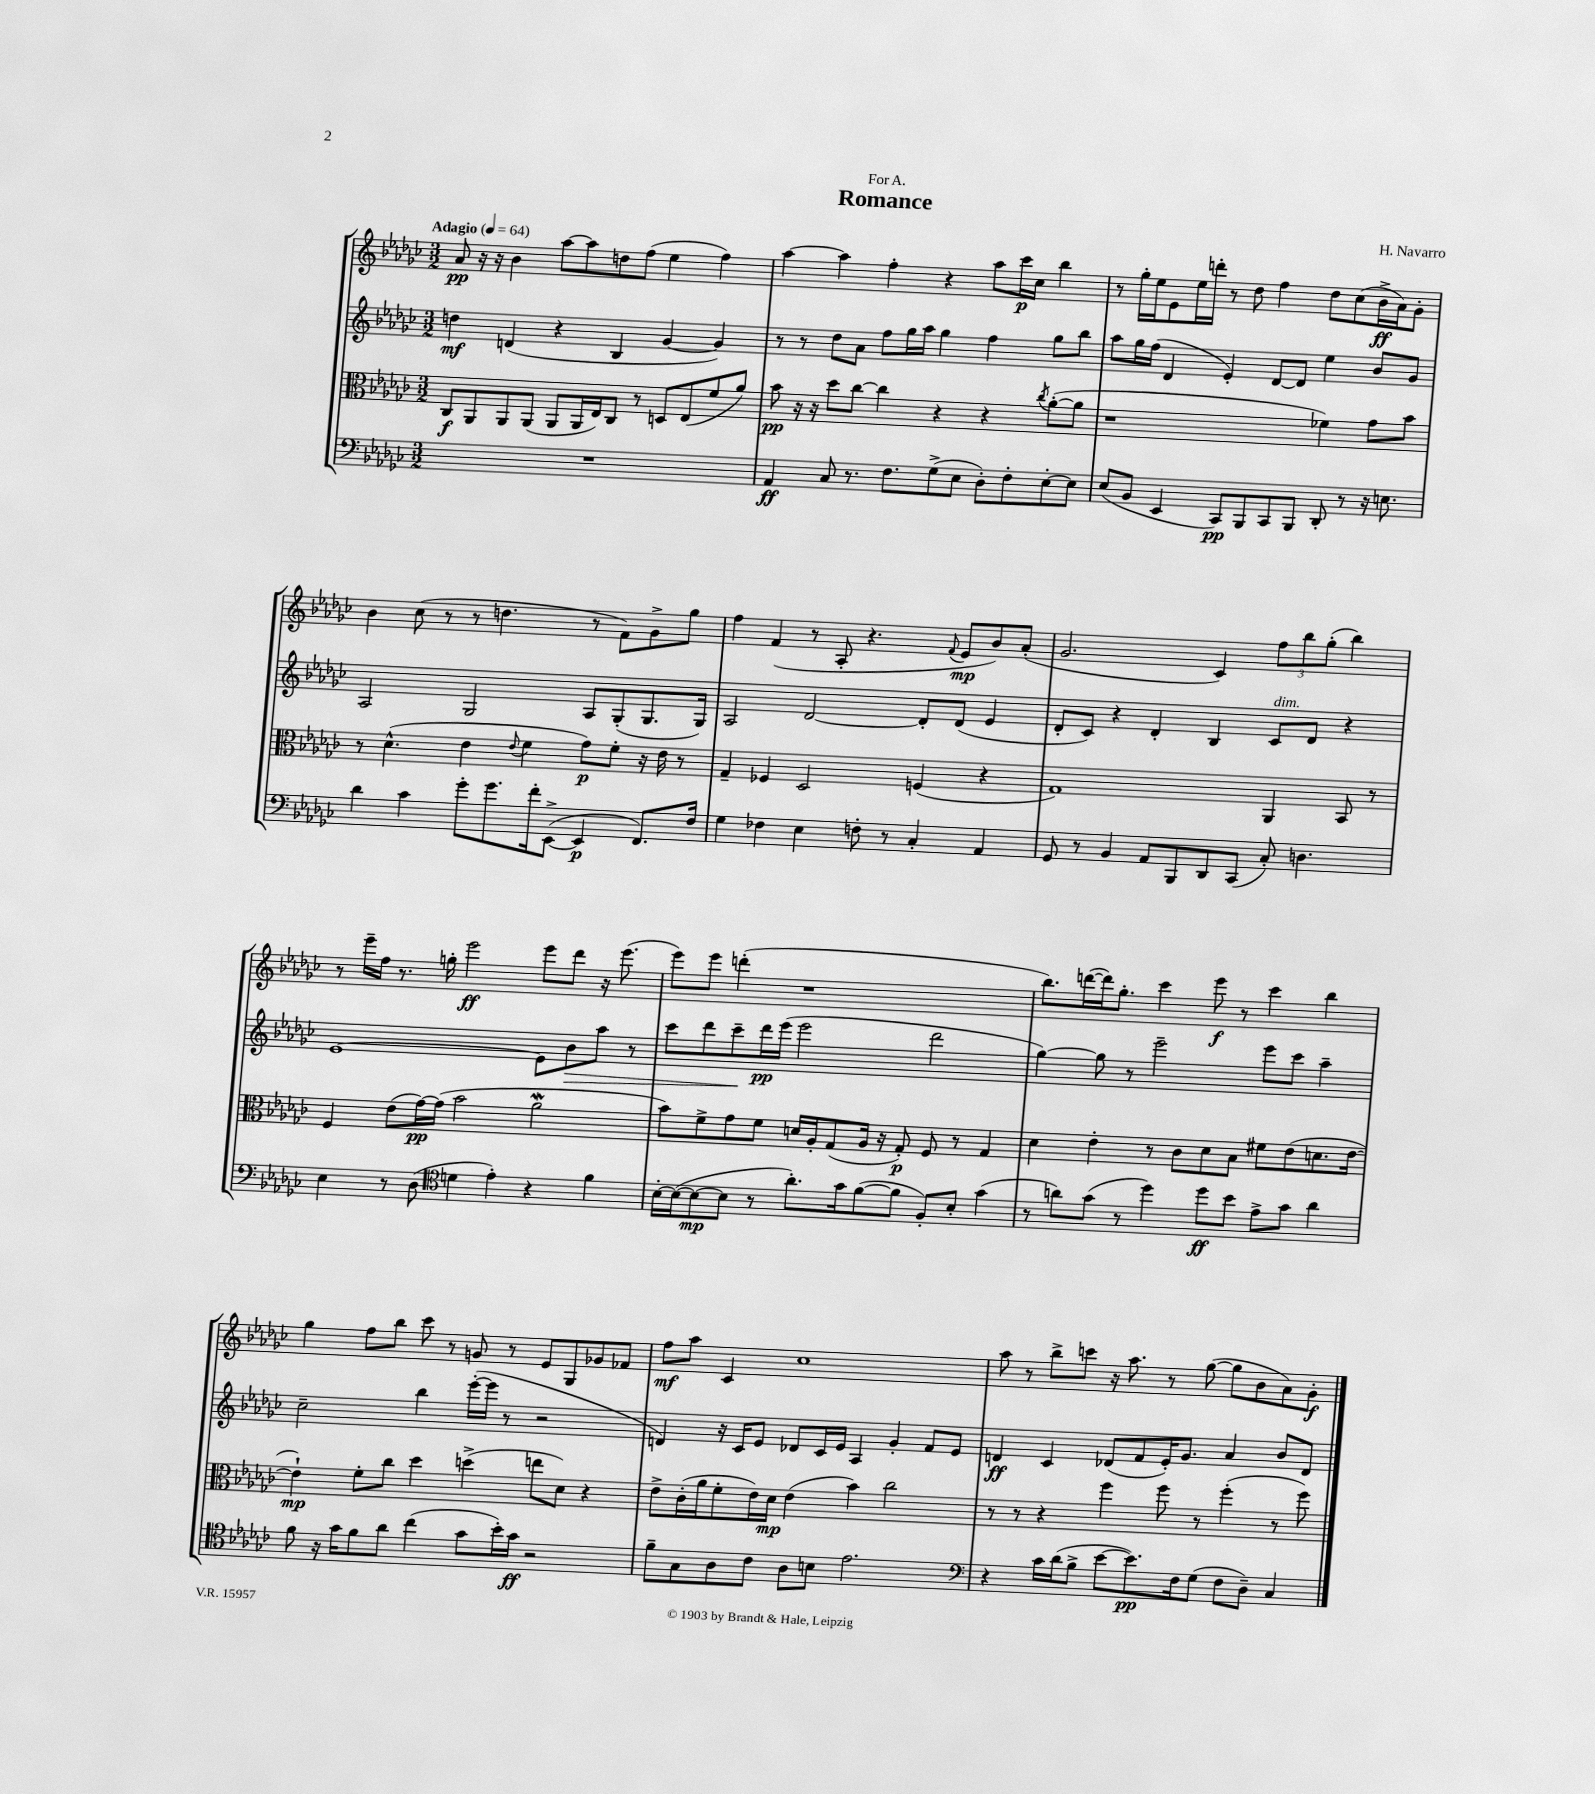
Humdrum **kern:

**kern	**dynam	**kern	**dynam	**kern	**dynam	**kern	**dynam
*part4	*part4	*part3	*part3	*part2	*part2	*part1	*part1
*staff4	*staff4	*staff3	*staff3	*staff2	*staff2	*staff1	*staff1
*clefF4	*	*clefC3	*	*clefG2	*	*clefG2	*
*k[b-e-a-d-g-c-]	*	*k[b-e-a-d-g-c-]	*	*k[b-e-a-d-g-c-]	*	*k[b-e-a-d-g-c-]	*
*M3/2	*	*M3/2	*	*M3/2	*	*M3/2	*
*MM64	*	*MM64	*	*MM64	*	*MM64	*
=1	=1	=1	=1	=1	=1	=1	=1
!	!	!	!	!	!	!LO:TX:a:B:t=Adagio	!
1.r	.	8C-/L	f	4ddn\	mf	8a-/	pp
.	.	8AA-/	.	.	.	16r	.
.	.	.	.	.	.	16r	.
.	.	8AA-/	.	(4dn/	.	4b-\	.
.	.	(8AA-/J	.	.	.	.	.
.	.	8AA-/L	.	4r	.	[8aa-\L	.
.	.	16AA-/L	.	.	.	8aa-\]	.
.	.	16E-/J)	.	.	.	.	.
.	.	8C-/J	.	4B-/	.	8ddn\	.
.	.	8r	.	.	.	(8ff\J	.
.	.	8Dn/L	.	[4g-/	.	4ee-\	.
.	.	(8E-/	.	.	.	.	.
.	.	8f/	.	4g-/])	.	4ff\)	.
.	.	8a-/J)	.	.	.	.	.
=2	=2	=2	=2	=2	=2	=2	=2
4AA-/	ff	8b-\	pp	8r	.	[4aa-\	.
.	.	16r	.	8r	.	.	.
.	.	16r	.	.	.	.	.
8C-/	.	8dd-\L	.	8dd-\L	.	4aa-\]	.
8.r	.	[8cc-\J	.	8a-\J	.	.	.
.	.	4cc-\]	.	8ff\L	.	4ff'\	.
8.F\L	.	.	.	.	.	.	.
.	.	.	.	16gg-\L	.	.	.
.	.	.	.	16aa-\JJ	.	.	.
(8G-^\	.	4r	.	4gg-\	.	4r	.
8E-\J	.	.	.	.	.	.	.
8D-'\L)	.	4r	.	4ff\	.	8aa-\L	.
8F'\	.	.	.	.	.	16ccc-\L	p
.	.	.	.	.	.	16cc-\JJ	.
.	.	8qcc-/	.	.	.	.	.
[8E-'\	.	([8a-'\L	.	8gg-\L	.	4bb-\	.
8E-\J]	.	8a-\J]	.	8bb-\J	.	.	.
=3	=3	=3	=3	=3	=3	=3	=3
(8E-/L	.	1r	.	8aa-\L	.	8r	.
8BB-/J	.	.	.	16gg-\L	.	16gg-'\LL	.
.	.	.	.	(16ff\JJ	.	16ee-\J	.
4EE-/	.	.	.	4d-/	.	8e-\	.
.	.	.	.	.	.	16ee-\L	.
.	.	.	.	.	.	16dddn'\JJ	.
8CC-/L)	pp	.	.	4e-'/)	.	8r	.
8BBB-/	.	.	.	.	.	8dd-\	.
8CC-/	.	.	.	[8d-/L	.	4ff\	.
8BBB-/J	.	.	.	8d-/J]	.	.	.
8DD-'/	.	4f-X\)	.	4ee-\	.	8dd-\L	.
8r	.	.	.	.	.	(8cc-\	.
16r	.	8g-\L	.	8b-/L	.	16b-^\L	ff
8.En\	.	.	.	.	.	16a-\J)	.
.	.	8b-\J	.	8g-/J	.	8g-'\J	.
!!LO:LB:g=z
=4	=4	=4	=4	=4	=4	=4	=4
4d-\	.	8r	.	2A-/	.	4b-\	.
.	.	(4.d-^^\	.	.	.	.	.
4c-\	.	.	.	.	.	(8cc-\	.
.	.	.	.	.	.	8r	.
8g-'\L	.	4e-\	.	2G-/	.	8r	.
8.g-\	.	.	.	.	.	4.ddn\	.
.	.	8qqe-/	.	.	.	.	.
.	.	4f\	.	.	.	.	.
16f'\k	.	.	.	.	.	.	.
([8EE-^\J	.	.	.	.	.	.	.
4EE-/]	p	8g-\L)	p	8A-/L	.	8r	.
.	.	8f'\J	.	(8G-'/	.	8f\L)	.
8.FF/L)	.	16r	.	8.G-/	.	8g-^\	.
.	.	16e-\	.	.	.	.	.
.	.	8r	.	.	.	8gg-\J	.
16F/Jk	.	.	.	16G-/Jk)	.	.	.
=5	=5	=5	=5	=5	=5	=5	=5
4G-\	.	4G-~/	.	2A-/	.	4ff\	.
4F-X\	.	4F-X/	.	.	.	(4f/	.
4E-\	.	2D-/	.	[2d-/	.	8r	.
.	.	.	.	.	.	8A-'/	.
8Fn'\	.	.	.	.	.	4.r	.
8r	.	.	.	.	.	.	.
4C-'/	.	(4Fn/	.	8d-'/L]	.	.	.
.	.	.	.	.	.	8qqf/	.
.	.	.	.	(8d-/J	.	8e-/L	mp
4AA-/	.	4r	.	4e-/	.	8b-/)	.
.	.	.	.	.	.	(8a-'/J	.
=6	=6	=6	=6	=6	=6	=6	=6
8GG-/	.	1G-)	.	8d-'/L	.	2.g-/	.
8r	.	.	.	8c-/J)	.	.	.
4BB-/	.	.	.	4r	.	.	.
8AA-/L	.	.	.	4d-'/	.	.	.
8BBB-/	.	.	.	.	.	.	.
8DD-/	.	.	.	4B-/	.	4c-/)	.
(8CC-/J	.	.	.	.	.	.	.
!	!	!	!	!LO:TX:a:i:t=dim.	!	!	!
8C-'/)	.	4AA-/	.	8c-/L	.	12ff\L	.
.	.	.	.	.	.	12bb-\	.
4.Dn\	.	.	.	8d-/J	.	.	.
.	.	.	.	.	.	(12gg-'\J	.
.	.	8BB-/	.	4r	.	4bb-\)	.
.	.	8r	.	.	.	.	.
!!LO:LB:g=z
=7	=7	=7	=7	=7	=7	=7	=7
4E-\	.	4F/	.	[1e-	.	8r	.
.	.	.	.	.	.	16eee-~\LL	.
.	.	.	.	.	.	16ff\JJ	.
8r	.	(8e-\L	.	.	.	8.r	.
(8D-\	.	[16g-\L)	pp	.	.	.	.
.	.	(16g-\JJ]	.	.	.	16ggn'\	.
*clefC4	*	*	*	*	*	*	*
4dn\	.	2b-\	.	.	.	2eee-\	ff
4e-'\)	.	.	.	.	.	.	.
4r	.	2a-W\	.	8e-\L]	.	8eee-\L	.
!	!	!	!	!	!LO:HP:b	!	!
.	.	.	.	8b-\	>	8ddd-\J	.
4f\	.	.	.	8aa-\J	.	16r	.
.	.	.	.	.	.	(8.eee-\	.
.	.	.	.	8r	.	.	.
=8	=8	=8	=8	=8	=8	=8	=8
[16B-'\LL	.	8b-\L)	.	8ccc-\L	.	8eee-\L)	.
(16B-\J_	.	.	.	.	.	.	.
8B-\_	mp	8f^\	.	8ddd-\	.	8eee-\J	.
8B-\J]	.	8g-\	.	8ccc-~\	.	(4dddn'\	.
8r	.	8f\J	.	16ddd-\L	] pp	.	.
.	.	.	.	(16eee-\JJ	.	.	.
8.a-'\L)	.	16dn/LL	.	2eee-\	.	1r	.
.	.	16A-'/J	.	.	.	.	.
.	.	(8G-/	.	.	.	.	.
16g-\k	.	.	.	.	.	.	.
([8f\	.	16A-/Jk	.	.	.	.	.
.	.	16r	.	.	.	.	.
8f\J]	.	8G-'/)	p	.	.	.	.
8F'/L)	.	8F/	.	2ddd-\	.	.	.
8B-'/J	.	8r	.	.	.	.	.
(4g-\	.	4G-/	.	.	.	.	.
=9	=9	=9	=9	=9	=9	=9	=9
8r	.	4d-\	.	[4gg-\)	.	8.bb-\L)	.
8an\L)	.	.	.	.	.	.	.
.	.	.	.	.	.	([16dddn\L	.
(8g-\J	.	4e-'\	.	8gg-\]	.	16ddd\J])	.
.	.	.	.	.	.	8.gg-'\J	.
8r	.	.	.	8r	.	.	.
4dd-\)	.	8r	.	2eee-~\	.	4ccc-\	.
.	.	8c-\L	.	.	.	.	.
8dd-\L	ff	8d-\	.	.	.	8eee-\	f
8b-\J	.	8B-\J	.	.	.	8r	.
8e-^\L	.	8f#X\L	.	8eee-\L	.	4ccc-\	.
8g-\J	.	(8e-\	.	8ccc-\J	.	.	.
4a\	.	8.dn\	.	4aa-~\	.	4bb-\	.
.	.	[16e-\Jk	.	.	.	.	.
!!LO:LB:g=z
=10	=10	=10	=10	=10	=10	=10	=10
8f\	.	4e-`\])	mp	2cc-~\	.	4gg-\	.
16r	.	.	.	.	.	.	.
16g-\KL	.	.	.	.	.	.	.
8f\	.	8f'\L	.	.	.	8ff\L	.
8a-\J	.	8cc-\J	.	.	.	8bb-\J	.
(4cc-\	.	4dd-\	.	4bb-\	.	8ccc-\	.
.	.	.	.	.	.	8r	.
8g-\L	.	(4ddn^\	.	([16eee-'\LL	.	8gn/	.
.	.	.	.	16eee-\JJ]	.	.	.
16b-'\L)	.	.	.	8r	.	8r	.
16g-\JJ	ff	.	.	.	.	.	.
2r	.	8een\L	.	2r	.	8e-/L	.
.	.	8d-\J)	.	.	.	8G-/	.
.	.	4r	.	.	.	8g-X/	.
.	.	.	.	.	.	8f-X/J	.
=11	=11	=11	=11	=11	=11	=11	=11
8f~\L	.	8e-^\L	.	4dn/)	.	8ff\L	mf
8G-\	.	(16c-'\L	.	.	.	8aa-\J	.
.	.	16a-\J	.	.	.	.	.
8A-\	.	8f'\	.	16r	.	4c-/	.
.	.	.	.	16c-/KL	.	.	.
8c-\J	.	16e-\L)	.	8e-/J	.	.	.
.	.	16d-\JJ	mp	.	.	.	.
8A-\L	.	(4e-\	.	8d-X/L	.	1cc-	.
8Bn\J	.	.	.	16c-/L	.	.	.
.	.	.	.	16e-/JJ	.	.	.
2.e-\	.	4b-\)	.	4A-/	.	.	.
.	.	2cc-\	.	4g-'/	.	.	.
.	.	.	.	8f/L	.	.	.
.	.	.	.	8e-/J	.	.	.
=12	=12	=12	=12	=12	=12	=12	=12
*clefF4	*	*	*	*	*	*	*
4r	.	8r	.	4dn/	ff	8aa-\	.
.	.	8r	.	.	.	8r	.
16c-\LL	.	4r	.	4c-/	.	8bb-^\L	.
(16d-\J	.	.	.	.	.	.	.
8B-^\J	.	.	.	.	.	8cccn\J	.
[8e-\L	.	4ff\	.	(8d-X/L	.	16r	.
.	.	.	.	.	.	8.aa-\	.
8.e-\])	pp	.	.	8f/	.	.	.
.	.	8ff\	.	16e-'/K)	.	8r	.
16F\k	.	.	.	8.g-/J	.	.	.
(8G-\J	.	8r	.	.	.	([8gg-\	.
8F\L	.	(4ff'\	.	4a-/	.	8gg-\L]	.
8D-~\J)	.	.	.	.	.	8b-\	.
4C-/	.	8r	.	8b-/L	.	8a-\)	.
.	.	8ff\)	.	8d-/J	.	8g-'\J	f
==	==	==	==	==	==	==	==
*-	*-	*-	*-	*-	*-	*-	*-
